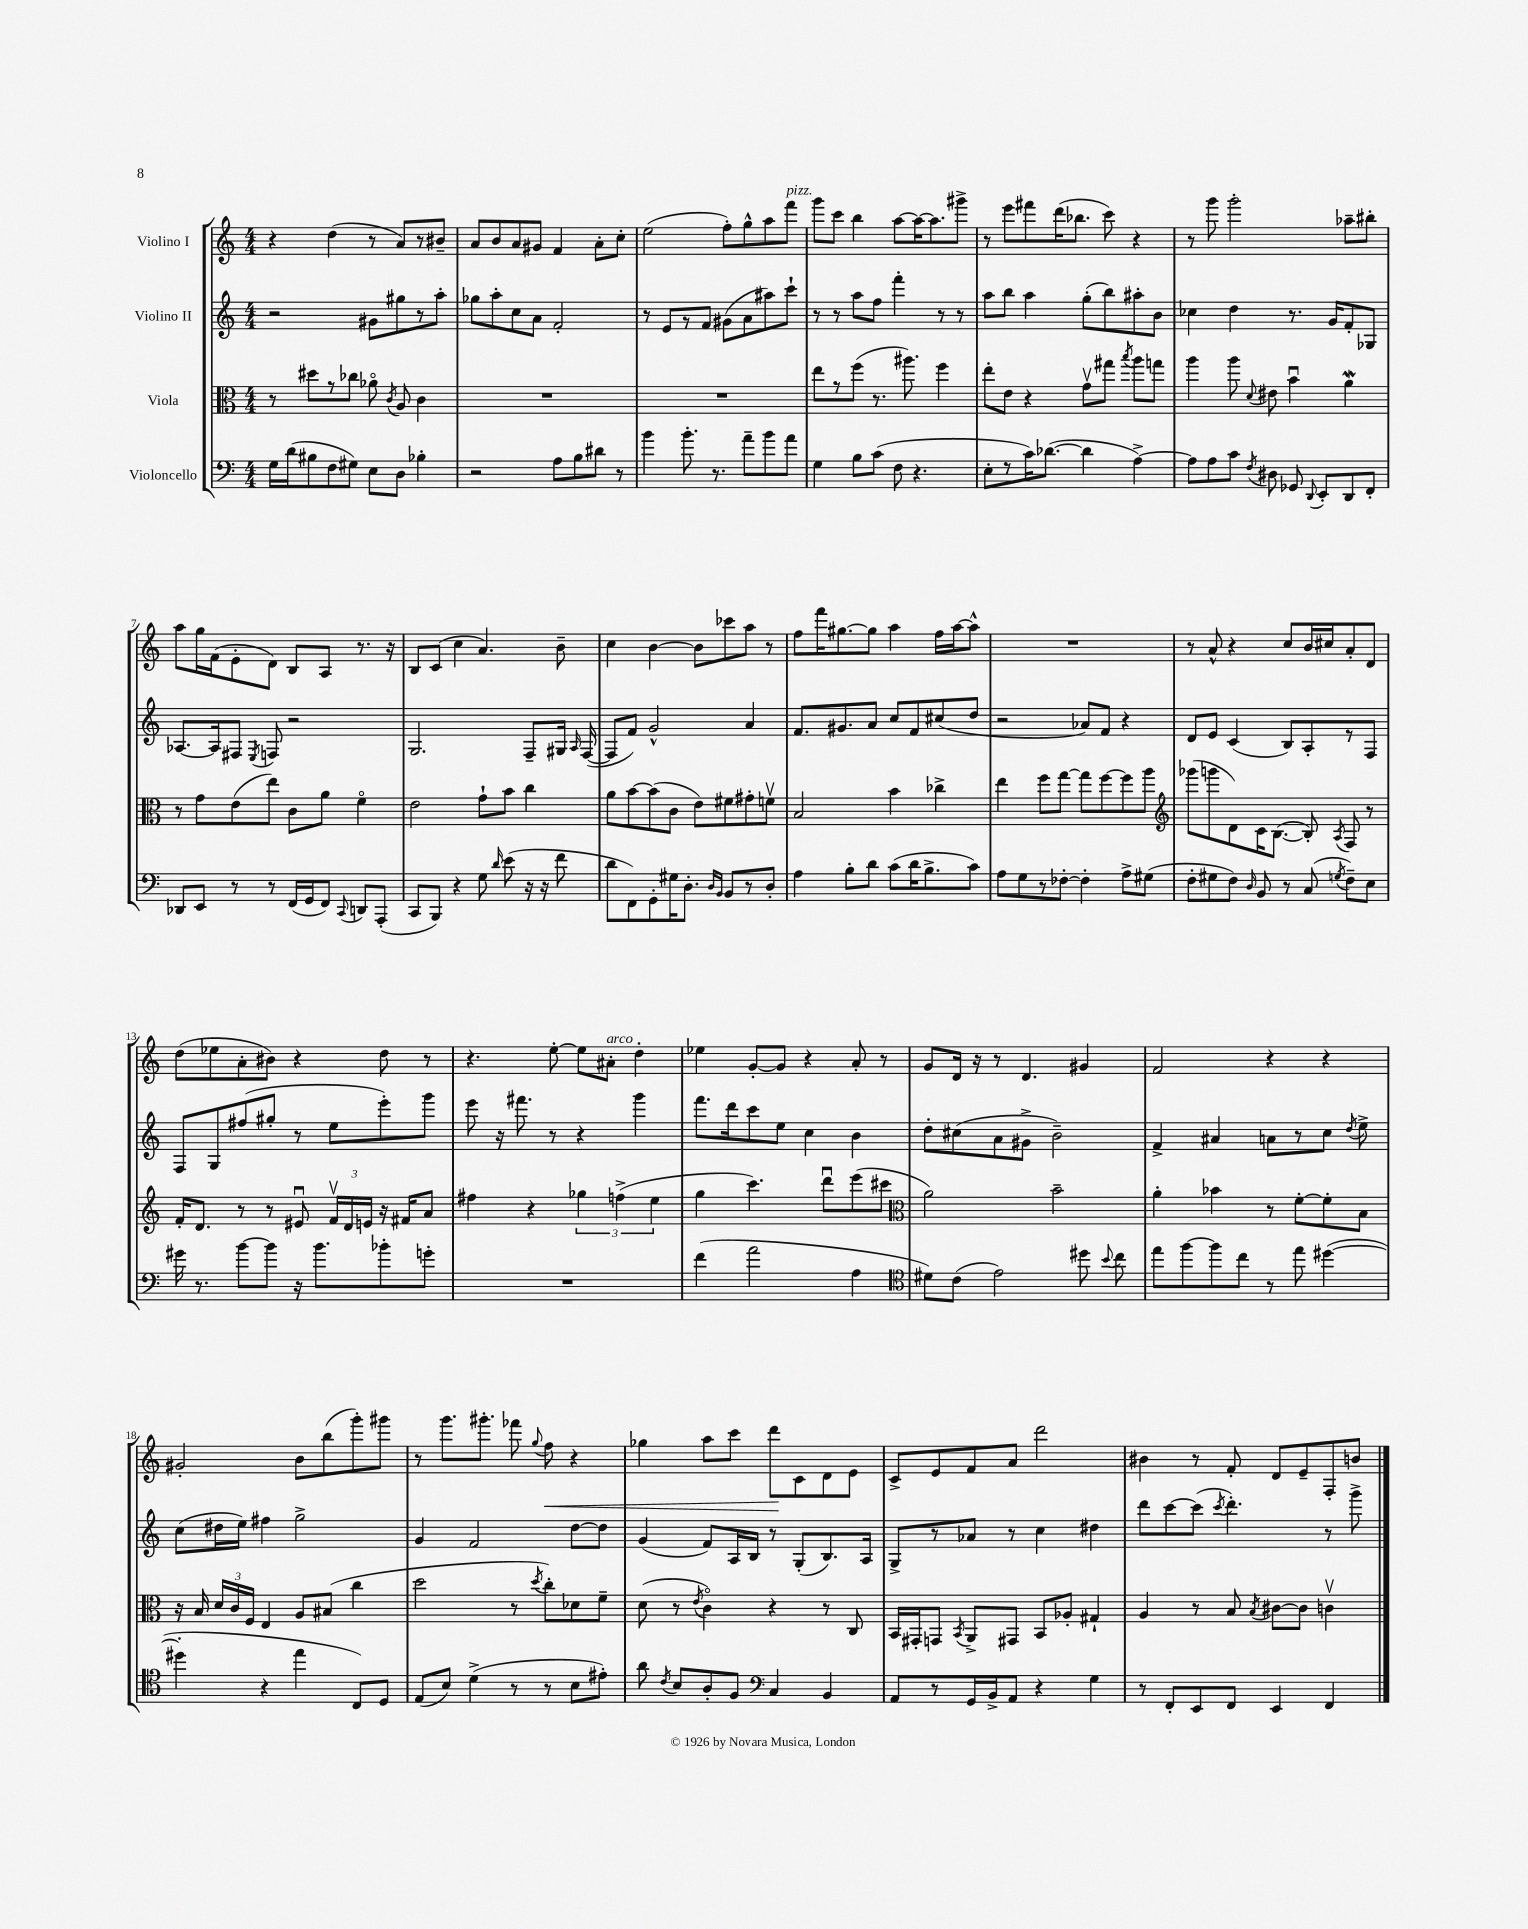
<<
\new StaffGroup <<
\new Staff = "s0" \with { instrumentName = "Violino I" } {
    \clef treble \key c \major \numericTimeSignature \time 4/4
    \autoBeamOff r4 d''4( r8 a'8[) r8 bis'8]-- |
    a'8[ b'8 a'8 gis'8] f'4 a'8[-. c''8]-. |
    e''2( f''8[-.) g''8-^ a''8 f'''8]^\markup { \italic "pizz." } |
    g'''8[ c'''8] b''4 a''8[~ a''16~ a''8. gis'''8]-> |
    r8 e'''8[ fis'''8 d'''16( bes''8.] c'''8) r4 |
    r8 g'''8 g'''2-. aes''8[-- bis''8]-. |
    a''8[ g''16 f'16( e'8-. d'8]) b8[ a8] r8. r16 |
    b8[ c'8]( c''4 a'4.) b'8-- |
    c''4 b'4~ b'8[ ces'''8 a''8] r8 |
    f''8[ f'''16 gis''8.~ gis''8] a''4 f''16[ a''16~ a''8]-^ |
    R1 |
    r8 a'8-^ r4 c''8[ b'16 cis''16 a'8-. d'8] |
    d''8[( ees''8 a'8-. bis'8]) r4 d''8 r8 |
    r4. e''8~-. e''8[ ais'8]-.^\markup { \italic "arco" } d''4-. |
    ees''4 g'8[~-. g'8] r4 a'8-. r8 |
    g'8[ d'16] r16 r8 d'4. gis'4 |
    f'2 r4 r4 |
    gis'2-. b'8[ b''8( g'''8-.) gis'''8] |
    r8 g'''8.[ gis'''8.]-. fes'''8 \appoggiatura { g''8 } f''8\< r4 |
    ges''4 a''8[ c'''8] d'''8[\! c'8 d'8 e'8] |
    c'8[-> e'8 f'8 a'8] d'''2 |
    bis'4 r8 f'8-. d'8[ e'8-- f8-. b'8] \bar "|." |
}
\new Staff = "s1" \with { instrumentName = "Violino II" } {
    \clef treble \key c \major \numericTimeSignature \time 4/4
    \autoBeamOff r2 gis'8[ gis''8 r8 a''8]-. |
    ges''8[ a''8-. c''8 a'8] f'2-. |
    r8 e'8[ r8 f'8] gis'8[( a'8 ais''8) c'''8]-! |
    r8 r8 a''8[ f''8] f'''4-. r8 r8 |
    a''8[ b''8] a''4 g''8[-.( b''8) ais''8-. b'8] |
    ces''4 d''4 r8. g'16[ f'8-. ges8] |
    aes8.[~ aes16 fis8] \acciaccatura { e8 } f8 r2 |
    g2. f8[-- gis16] \grace { a16 } f16~( |
    f8[ f'8]) g'2-^ a'4 |
    f'8.[ gis'8. a'8] c''8[ f'8 cis''8( d''8] |
    r2 aes'8[) f'8] r4 |
    d'8[ e'8] c'4( b8[) a8-. r8 f8] |
    f8[ g8 fis''8( gis''8]-. r8 e''8[ e'''8-.) g'''8] |
    e'''8 r16 fis'''8. r8 r4 g'''4 |
    f'''8.[ d'''16 c'''8 e''8] c''4 b'4 |
    d''8[-. cis''8( a'8 gis'8]-> b'2--) |
    f'4-> ais'4 a'8[ r8 c''8] \acciaccatura { d''8 } e''8-> |
    c''8[( dis''16 e''16]) fis''4 g''2-> |
    g'4 f'2 d''8[~ d''8] |
    g'4( f'8[) a16 b16] r8 g8[-.( b8.) a16] |
    g8[-> r8 aes'8] r8 c''4 dis''4 |
    d'''8[ c'''8~ c'''8]( \acciaccatura { c'''8 } d'''4.-.) r8 g'''8-> \bar "|." |
}
\new Staff = "s2" \with { instrumentName = "Viola" } {
    \clef alto \key c \major \numericTimeSignature \time 4/4
    \autoBeamOff r8 dis''8[ r8 ces''8] aes'8\flageolet \acciaccatura { c'8 } a8 c'4 |
    R1 |
    R1 |
    e''8[ r8 f''8]( r8. ais''8.) f''4 |
    e''8[-. e'8] r4 g'8[\upbow gis''8] \acciaccatura { b''8 } a''8[ g''8] |
    a''4 a''8 \appoggiatura { d'8 } eis'8 b'4\downbow a'4\mordent |
    r8 g'8[ e'8( e''8]) c'8[ a'8] f'4\flageolet |
    e'2 g'8[-! b'8] c''4 |
    a'8[ b'8~ b'8( c'8] e'8[) fis'8 gis'8-. f'8]\upbow |
    b2 b'4 ces''4-> |
    e''4 f''8[ g''8]~ g''8[ f''8~ f''8 a''8] |
    \clef treble ges'''8[( g'''8 d'8) c'16 b8.]~( b8-.) \acciaccatura { a8 } f8 r8 |
    f'16[-. d'8.] r8 r8 eis'8\downbow \tuplet 3/2 { f'16[\upbow d'16 e'16] } r16 fis'16[ a'8] |
    fis''4 r4 \tuplet 3/2 { ges''4 f''4->( e''4 } |
    g''4 c'''4.) d'''8[\downbow e'''8( cis'''8] |
    \clef alto a'2) b'2-- |
    a'4-. bes'4 r8 f'8[~-. f'8-. b8] |
    r16 b16 \tuplet 3/2 { d'16[ c'16 f16] } e4 a8[ bis8]( c''4 |
    d''2 r8 \acciaccatura { d''8 } c''8[-.) des'8 f'8]-- |
    d'8( r8 \acciaccatura { e'8 } c'4\flageolet) r4 r8 c8 |
    b,16[ gis,16-. g,8] \acciaccatura { b,8 } a,8[-> gis,8] b,8[ aes8]-. gis4-! |
    a4 r8 b8 \acciaccatura { b8 } cis'8[~ cis'8] c'4\upbow \bar "|." |
}
\new Staff = "s3" \with { instrumentName = "Violoncello" } {
    \clef bass \key c \major \numericTimeSignature \time 4/4
    \autoBeamOff g16[ d'16( bis8 f8 gis8]) e8[ d8] bes4-. |
    r2 a8[ b8 dis'8] r8 |
    b'4 b'8.-. r8. a'8[-- b'8 a'8] |
    g4 b8[ c'8]( f8 r4. |
    e8[-. r8 c'16) des'8.]~( des'4 a4~->) |
    a8[ a8 c'8] \acciaccatura { f8 } dis8 ges,8 \appoggiatura { d,8 } e,8[-. d,8 f,8]-. |
    des,8[ e,8] r8 r8 f,16[( g,16 f,8]) \appoggiatura { c,8 } d,8[ a,,8]-.( |
    c,8[ b,,8]) r4 g8 \grace { d'16 } e'8( r16 r16 f'8 |
    d'8[ f,8) g,8-. gis16 d8.]-. \grace { d16[ b,16] } b,8[ r8 d8]-. |
    a4 b8[-. d'8] c'8[( d'16 b8.-> c'8]) |
    a8[ g8 r8 fes8]~-. fes4-. a8[-> gis8]( |
    f8[-. gis8 f8]) \grace { d16 } b,8 r8 c8( \acciaccatura { g8 } f8[--) e8] |
    gis'16 r8. b'8[~ b'8] r16 b'8.[ bes'8-. g'8]-. |
    R1 |
    f'4( a'2 a4 |
    \clef tenor dis'8[) c'8]( e'2) dis''8 \appoggiatura { b'8 } c''8 |
    e''8[ f''8~ f''8 c''8] r8 e''8 dis''4~( |
    dis''4-. r4 e''4 c8[) d8] |
    e8[( b8]) d'4->( r8 r8 b8[ eis'8]-.) |
    a'8 \acciaccatura { c'8 } b8[ a8-. f8] \clef bass c4 b,4 |
    a,8[ r8 g,16 b,16-> a,8] r4 g4 |
    r8 f,8[-. e,8 f,8] e,4 f,4 \bar "|." |
}
>>
>>
